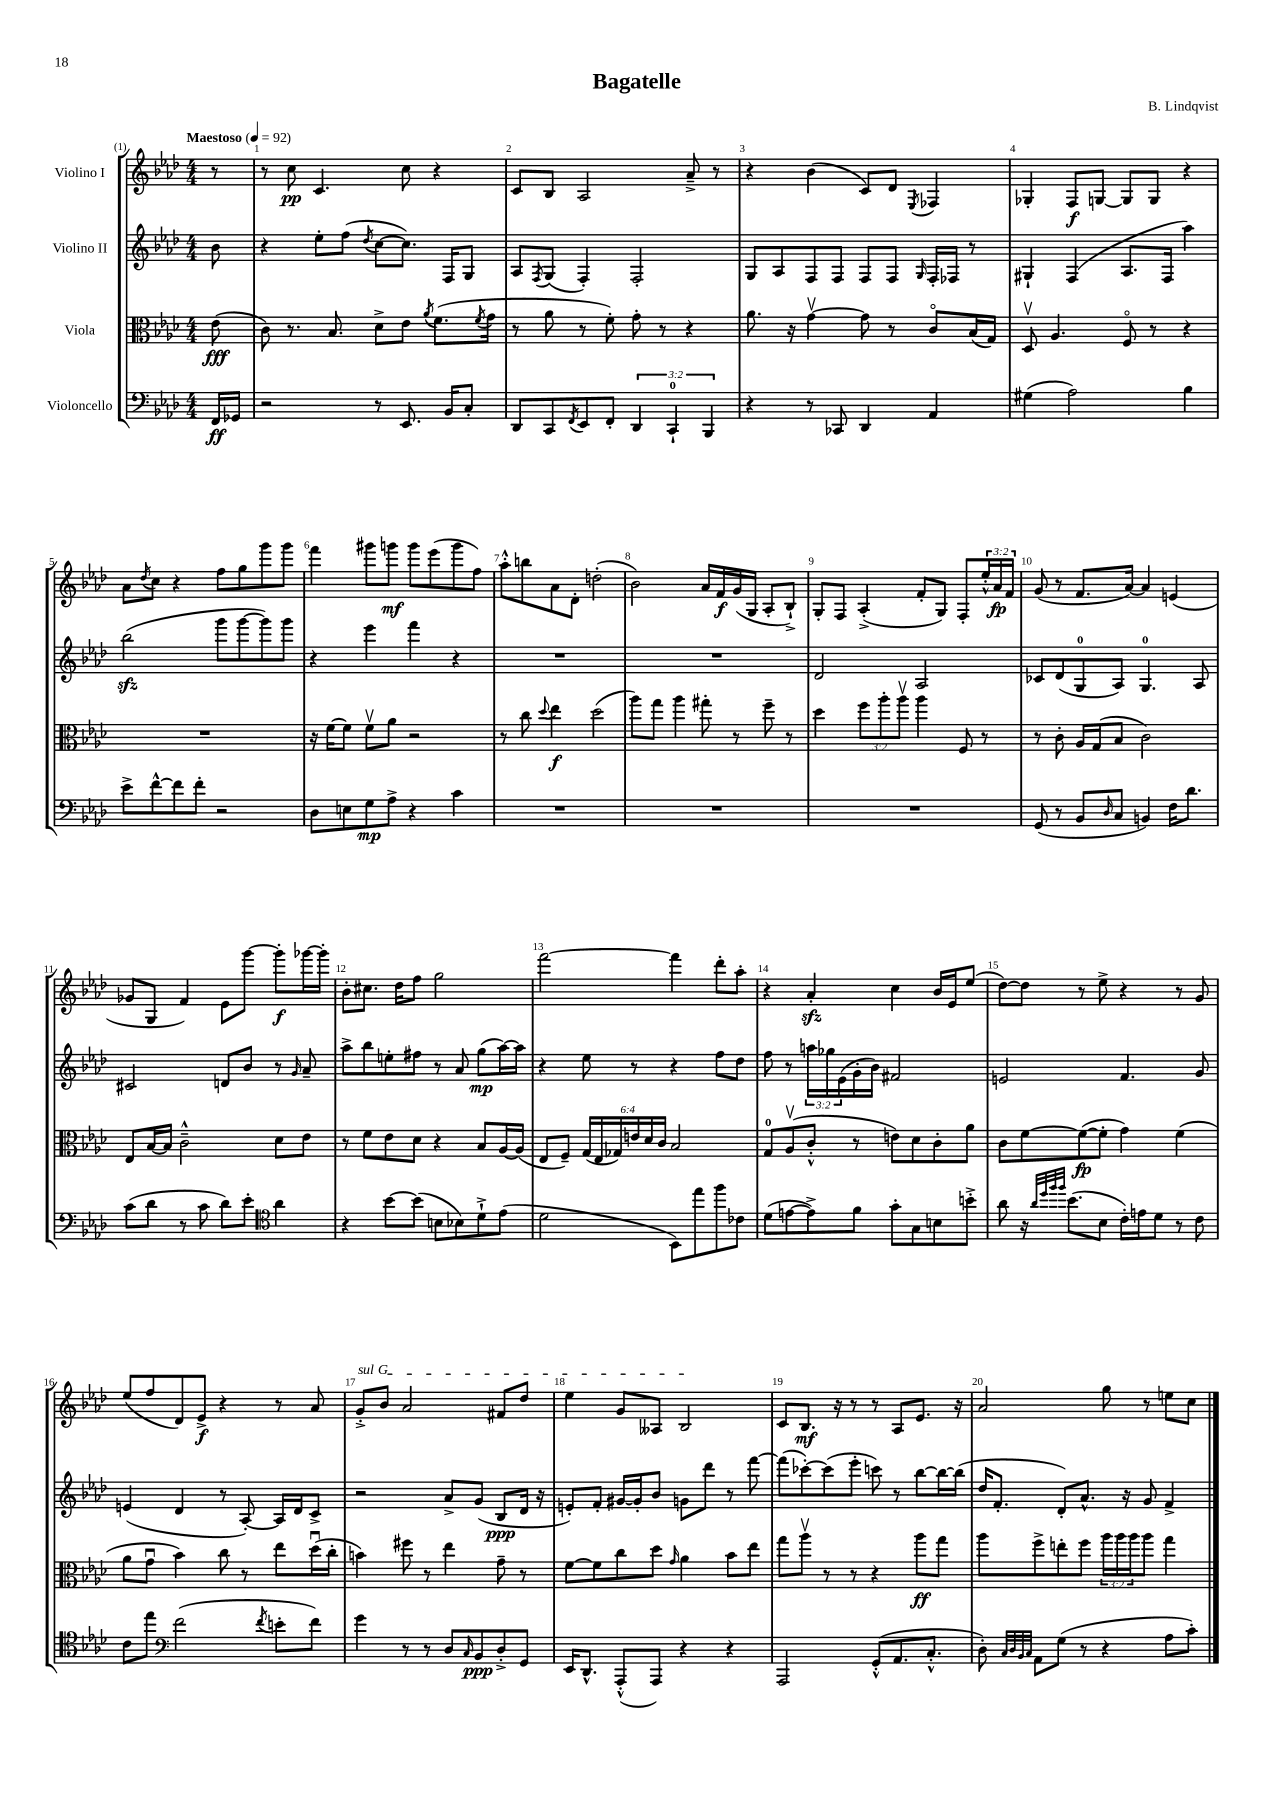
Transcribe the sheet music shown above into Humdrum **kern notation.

**kern	**dynam	**kern	**dynam	**kern	**dynam	**kern	**dynam
*part4	*part4	*part3	*part3	*part2	*part2	*part1	*part1
*staff4	*staff4	*staff3	*staff3	*staff2	*staff2	*staff1	*staff1
*I"Violoncello	*	*I"Viola	*	*I"Violino II	*	*I"Violino I	*
*clefF4	*	*clefC3	*	*clefG2	*	*clefG2	*
*k[b-e-a-d-]	*	*k[b-e-a-d-]	*	*k[b-e-a-d-]	*	*k[b-e-a-d-]	*
*M4/4	*	*M4/4	*	*M4/4	*	*M4/4	*
*MM92	*	*MM92	*	*MM92	*	*MM92	*
=	=	=	=	=	=	=	=
!	!	!	!	!	!	!LO:TX:a:B:t=Maestoso	!
16FF/LL	ff	(8e-\	fff	8b-\	.	8r	.
16GG-X/JJ	.	.	.	.	.	.	.
=1	=1	=1	=1	=1	=1	=1	=1
2r	.	8c\)	.	4r	.	8r	.
.	.	8.r	.	.	.	8cc\	pp
.	.	.	.	8ee-'\L	.	4.c/	.
.	.	8.B-/	.	.	.	.	.
.	.	.	.	(8ff\J	.	.	.
.	.	.	.	8qdd-/	.	.	.
8r	.	8d-^\L	.	[8cc\L	.	.	.
8.EE-/	.	8e-\J	.	8.cc\J])	.	8cc\	.
.	.	8qa-/	.	.	.	.	.
.	.	(8.f\L	.	.	.	4r	.
16BB-/KL	.	.	.	16F/KL	.	.	.
8C'/J	.	.	.	8G/J	.	.	.
.	.	8qf/	.	.	.	.	.
.	.	16g\Jk	.	.	.	.	.
=2	=2	=2	=2	=2	=2	=2	=2
8DD-/L	.	8r	.	8A-/L	.	8c/L	.
.	.	.	.	8qF/	.	.	.
8CC/	.	8a-\	.	(8G/J	.	8B-/J	.
8qFF/	.	.	.	.	.	.	.
8EE-/	.	8r	.	4F'/)	.	2A-/	.
8FF'/J	.	8f'\)	.	.	.	.	.
6DD-/	.	8g'\	.	2F'/	.	.	.
.	.	8r	.	.	.	.	.
6CC`/	.	.	.	.	.	.	.
.	.	4r	.	.	.	8a-~^/	.
6BBB-/	.	.	.	.	.	.	.
.	.	.	.	.	.	8r	.
=3	=3	=3	=3	=3	=3	=3	=3
4r	.	8.a-\	.	8G/L	.	4r	.
.	.	.	.	8A-/	.	.	.
.	.	16r	.	.	.	.	.
8r	.	[4gv\	.	8F/	.	(4b-\	.
8CC-X/	.	.	.	8F/J	.	.	.
4DD-/	.	8g\]	.	8F/L	.	8c/L)	.
.	.	8r	.	8F/J	.	8d-/J	.
.	.	.	.	16qqG/	.	8qE-/	.
4AA-/	.	8c/L	.	16F'/LL	.	4F-X/	.
.	.	.	.	16F-X/JJ	.	.	.
.	.	(16B-/L	.	8r	.	.	.
.	.	16G/JJ)	.	.	.	.	.
=4	=4	=4	=4	=4	=4	=4	=4
(4G#X\	.	8D-v/	.	4G#X`/	.	4G-X'/	.
.	.	4.A-/	.	.	.	.	.
2A-\)	.	.	.	(4F/	.	8F/L	f
.	.	.	.	.	.	[8Gn/J	.
.	.	8F/	.	8.A-/L	.	8G/L]	.
.	.	8r	.	.	.	8G/J	.
.	.	.	.	16F/Jk	.	.	.
4B-\	.	4r	.	4aa-\)	.	4r	.
!!LO:LB:g=z
=5	=5	=5	=5	=5	=5	=5	=5
8e-^\L	.	1r	.	(2bb-zz\	.	8a-\L	.
.	.	.	.	.	.	8qdd-/	.
[8f^^\	.	.	.	.	.	8cc\J	.
8f\]	.	.	.	.	.	4r	.
8f'\J	.	.	.	.	.	.	.
2r	.	.	.	8ggg\L	.	8ff\L	.
.	.	.	.	[8ggg\	.	8gg\	.
.	.	.	.	8ggg\])	.	8ggg\	.
.	.	.	.	8ggg\J	.	8ggg\J	.
=6	=6	=6	=6	=6	=6	=6	=6
8D-\L	.	16r	.	4r	.	4fff\	.
.	.	[16f\KL	.	.	.	.	.
8En\	.	8f\J]	.	.	.	.	.
8G\	mp	8fv\L	.	4eee-\	.	8ggg#X\L	.
8A-^\J	.	8a-\J	.	.	.	8gggn\J	mf
4r	.	2r	.	4fff\	.	8ggg\L	.
.	.	.	.	.	.	(8eee-\	.
4c\	.	.	.	4r	.	8ggg\	.
.	.	.	.	.	.	8ff\J)	.
=7	=7	=7	=7	=7	=7	=7	=7
1r	.	8r	.	1r	.	8aa-'^^\L	.
.	.	8cc\	.	.	.	8bbn\	.
.	.	8qqdd-/	.	.	.	.	.
.	.	4ee-\	f	.	.	8a-\	.
.	.	.	.	.	.	8d-'\J	.
.	.	(2dd-\	.	.	.	(2ddn'\	.
=8	=8	=8	=8	=8	=8	=8	=8
1r	.	8aa-\L)	.	1r	.	2b-\)	.
.	.	8gg\J	.	.	.	.	.
.	.	4aa-\	.	.	.	.	.
.	.	8gg#X'\	.	.	.	16a-/LL	.
.	.	.	.	.	.	16f/	f
.	.	8r	.	.	.	(16g/	.
.	.	.	.	.	.	16G/JJ	.
.	.	8ff~\	.	.	.	8A-'/L	.
.	.	8r	.	.	.	8B-`^/J)	.
=9	=9	=9	=9	=9	=9	=9	=9
1r	.	4dd-\	.	2d-/	.	8G'/L	.
.	.	.	.	.	.	8F/J	.
.	.	12ff\L	.	.	.	(4A-'^/	.
.	.	12aa-'\	.	.	.	.	.
.	.	12aa-v\J	.	.	.	.	.
.	.	4aa-\	.	2A-/	.	8f'/L	.
.	.	.	.	.	.	8G/J)	.
.	.	8F/	.	.	.	8F'/L	.
.	.	8r	.	.	.	24ee-'^^/L	.
.	.	.	.	.	.	24a-/	fp
.	.	.	.	.	.	24f/JJ	.
=10	=10	=10	=10	=10	=10	=10	=10
(8GG/	.	8r	.	8c-X/L	.	(8g/	.
8r	.	8c'\	.	(8d-/	.	8r	.
8BB-/L	.	16A-/LL	.	8G/	.	8.f/L	.
.	.	(16G/J	.	.	.	.	.
16qqD-/	.	.	.	.	.	.	.
8C/J	.	8B-/J	.	8A-/J)	.	.	.
.	.	.	.	.	.	[16a-/Jk)	.
4BBn/)	.	2c\)	.	4.G/	.	4a-/]	.
16F\KL	.	.	.	.	.	(4en/	.
8.d-\J	.	.	.	.	.	.	.
.	.	.	.	8A-/	.	.	.
!!LO:LB:g=z
=11	=11	=11	=11	=11	=11	=11	=11
(8c\L	.	8E-/L	.	2c#X/	.	8g-X/L	.
8d-\J	.	[16B-/L	.	.	.	8G/J	.
.	.	16B-/JJ]	.	.	.	.	.
8r	.	2c~^^\	.	.	.	4f/)	.
8c\	.	.	.	.	.	.	.
8d-\L)	.	.	.	8dn/L	.	8e-\L	.
8e-'\J	.	.	.	8b-/J	.	[8ggg\J	.
*clefC4	*	*	*	*	*	*	*
4a-\	.	8d-\L	.	8r	.	8ggg'\L]	f
.	.	.	.	16qqg/	.	.	.
.	.	8e-\J	.	8a-~/	.	[16ggg-X\L	.
.	.	.	.	.	.	16ggg-'\JJ]	.
=12	=12	=12	=12	=12	=12	=12	=12
4r	.	8r	.	8aa-^\L	.	8b-'\L	.
.	.	8f\L	.	8bb-\	.	8.cc#X\J	.
[8b-\L	.	8e-\	.	8een'\	.	.	.
.	.	.	.	.	.	16dd-\KL	.
(8b-\J]	.	8d-\J	.	8ff#X\J	.	8ff\J	.
8Bn\L	.	4r	.	8r	.	2gg\	.
8B-X\)	.	.	.	8a-/	.	.	.
8d-`^\	.	8B-/L	.	(8gg\L	mp	.	.
(8e-\J	.	[16A-/L	.	[16aa-\L)	.	.	.
.	.	(16A-/JJ]	.	16aa-\JJ]	.	.	.
=13	=13	=13	=13	=13	=13	=13	=13
2d-\	.	8E-/L	.	4r	.	[2fff\	.
.	.	8F~/J)	.	.	.	.	.
.	.	(24G/LL	.	8ee-\	.	.	.
.	.	24E-/	.	.	.	.	.
.	.	24G-X/)	.	.	.	.	.
.	.	24en/	.	8r	.	.	.
.	.	24d-/	.	.	.	.	.
.	.	24c/JJ	.	.	.	.	.
8BB-\L)	.	2B-/	.	4r	.	4fff\]	.
8ee-\	.	.	.	.	.	.	.
8ff\	.	.	.	8ff\L	.	8ddd-'\L	.
8c-X\J	.	.	.	8dd-\J	.	8aa-'\J	.
=14	=14	=14	=14	=14	=14	=14	=14
(8d-\L	.	8G/L	.	8ff\	.	4r	.
[8en\	.	(8A-v/	.	8r	.	.	.
8e^\])	.	8c'^^/J	.	24aan\LL	.	4a-zz'/	.
.	.	.	.	24gg-X\	.	.	.
.	.	.	.	(24e-\	.	.	.
8f\J	.	8r	.	16g'\	.	.	.
.	.	.	.	16b-\JJ)	.	.	.
8g'\L	.	8en\L)	.	2f#X/	.	4cc\	.
8G\	.	8d-\	.	.	.	.	.
8Bn\	.	8c'\	.	.	.	16b-/LL	.
.	.	.	.	.	.	16e-/J	.
8bn'^\J	.	8a-\J	.	.	.	(8ee-/J	.
=15	=15	=15	=15	=15	=15	=15	=15
8a-\	.	8c\L	.	2en/	.	[8dd-\L)	.
16r	.	[8f\	.	.	.	8dd-\J]	.
32qqa-/LLL	.	.	.	.	.	.	.
32qqdd-/	.	.	.	.	.	.	.
32qqff/	.	.	.	.	.	.	.
32qqff/JJJ	.	.	.	.	.	.	.
(8.b-\L	.	.	.	.	.	.	.
.	.	(8f\_	fp	.	.	8r	.
8B-\J	.	8f'\J]	.	.	.	8ee-^\	.
16c'\LL)	.	4g\)	.	4.f/	.	4r	.
16en\J	.	.	.	.	.	.	.
8d-\J	.	.	.	.	.	.	.
8r	.	(4f\	.	.	.	8r	.
8c\	.	.	.	8g/	.	8g/	.
!!LO:LB:g=z
=16	=16	=16	=16	=16	=16	=16	=16
8c\L	.	8a-\L	.	(4en/	.	(8ee-/L	.
8ee-\J	.	8gu\J	.	.	.	8ff/	.
*clefF4	*	*	*	*	*	*	*
(2f\	.	4b-\)	.	4d-/	.	8d-/)	.
.	.	.	.	.	.	8e-^/J	f
.	.	8cc\	.	8r	.	4r	.
.	.	8r	.	[8A-'/)	.	.	.
8qf/	.	.	.	.	.	.	.
8en'\L	.	8ee-\L	.	16A-/LL]	.	8r	.
.	.	.	.	16d-/J	.	.	.
8f\J)	.	(16dd-u\L	.	8c^/J	.	8a-/	.
.	.	16cc'\JJ	.	.	.	.	.
=17	=17	=17	=17	=17	=17	=17	=17
!	!	!	!	!	!	!LO:TX:a:i:t=sul G	!
4g\	.	4bn\)	.	2r	.	8g'^/L	.
.	.	.	.	.	.	8b-/J	.
8r	.	8ff#X\	.	.	.	2a-/	.
8r	.	8r	.	.	.	.	.
8D-/L	.	4ee-\	.	8a-^/L	.	.	.
16qqC/	.	.	.	.	.	.	.
8BB-/	ppp	.	.	(8g/J	.	.	.
8D-'^/	.	8g~\	.	8B-/L	ppp	8f#X/L	.
8GG/J	.	8r	.	16d-/Jk	.	8dd-/J	.
.	.	.	.	16r	.	.	.
=18	=18	=18	=18	=18	=18	=18	=18
16EE-/KL	.	[8f\L	.	8en'/L)	.	4ee-\	.
8.DD-^^/J	.	.	.	.	.	.	.
.	.	8f\]	.	8f'/J	.	.	.
(8AAA-'^^/L	.	8cc\	.	[16g#X/LL	.	8g/L	.
.	.	.	.	16g#'/J]	.	.	.
8AAA-/J)	.	8dd-\J	.	8b-/J	.	8A--X/J	.
.	.	16qqg/	.	.	.	.	.
4r	.	4a-\	.	8gn\L	.	2B-/	.
.	.	.	.	8ddd-\J	.	.	.
4r	.	8b-\L	.	8r	.	.	.
.	.	8ee-\J	.	[8fff\	.	.	.
=19	=19	=19	=19	=19	=19	=19	=19
2AAA-/	.	8gg\L	.	(8fff\L]	.	8c/L	.
.	.	8aa-v\J	.	[8ccc-X'\)	.	8.B-/J	mf
.	.	8r	.	(8ccc-\]	.	.	.
.	.	.	.	.	.	16r	.
.	.	8r	.	8eee-'\J	.	8r	.
(8GG'^^/L	.	4r	.	8cccn\)	.	8r	.
8.AA-/	.	.	.	8r	.	8A-/L	.
.	.	8aa-\L	ff	[8bb-\L	.	8.e-/J	.
8.C'^^/J	.	.	.	.	.	.	.
.	.	8gg\J	.	16bb-\L_	.	.	.
.	.	.	.	(16bb-\JJ]	.	16r	.
=20	=20	=20	=20	=20	=20	=20	=20
8D-'\)	.	8aa-\L	.	16dd-/KL	.	2a-/	.
.	.	.	.	8.f'/J	.	.	.
32qqC/LLL	.	.	.	.	.	.	.
32qqD-/	.	.	.	.	.	.	.
32qqBB-/	.	.	.	.	.	.	.
32qqC/JJJ	.	.	.	.	.	.	.
8AA-\L	.	8ff^\	.	.	.	.	.
(8G\J	.	8een'\	.	8d-'/L)	.	.	.
8r	.	8ff\J	.	8.a-^^/J	.	.	.
4r	.	24aa-\LL	.	.	.	8gg\	.
.	.	24aa-\	.	.	.	.	.
.	.	.	.	16r	.	.	.
.	.	24aa-\J	.	.	.	.	.
.	.	8aa-\J	.	8g/	.	8r	.
8A-\L	.	4gg\	.	4f^/	.	8een\L	.
8c'\J)	.	.	.	.	.	8cc\J	.
==	==	==	==	==	==	==	==
*-	*-	*-	*-	*-	*-	*-	*-
